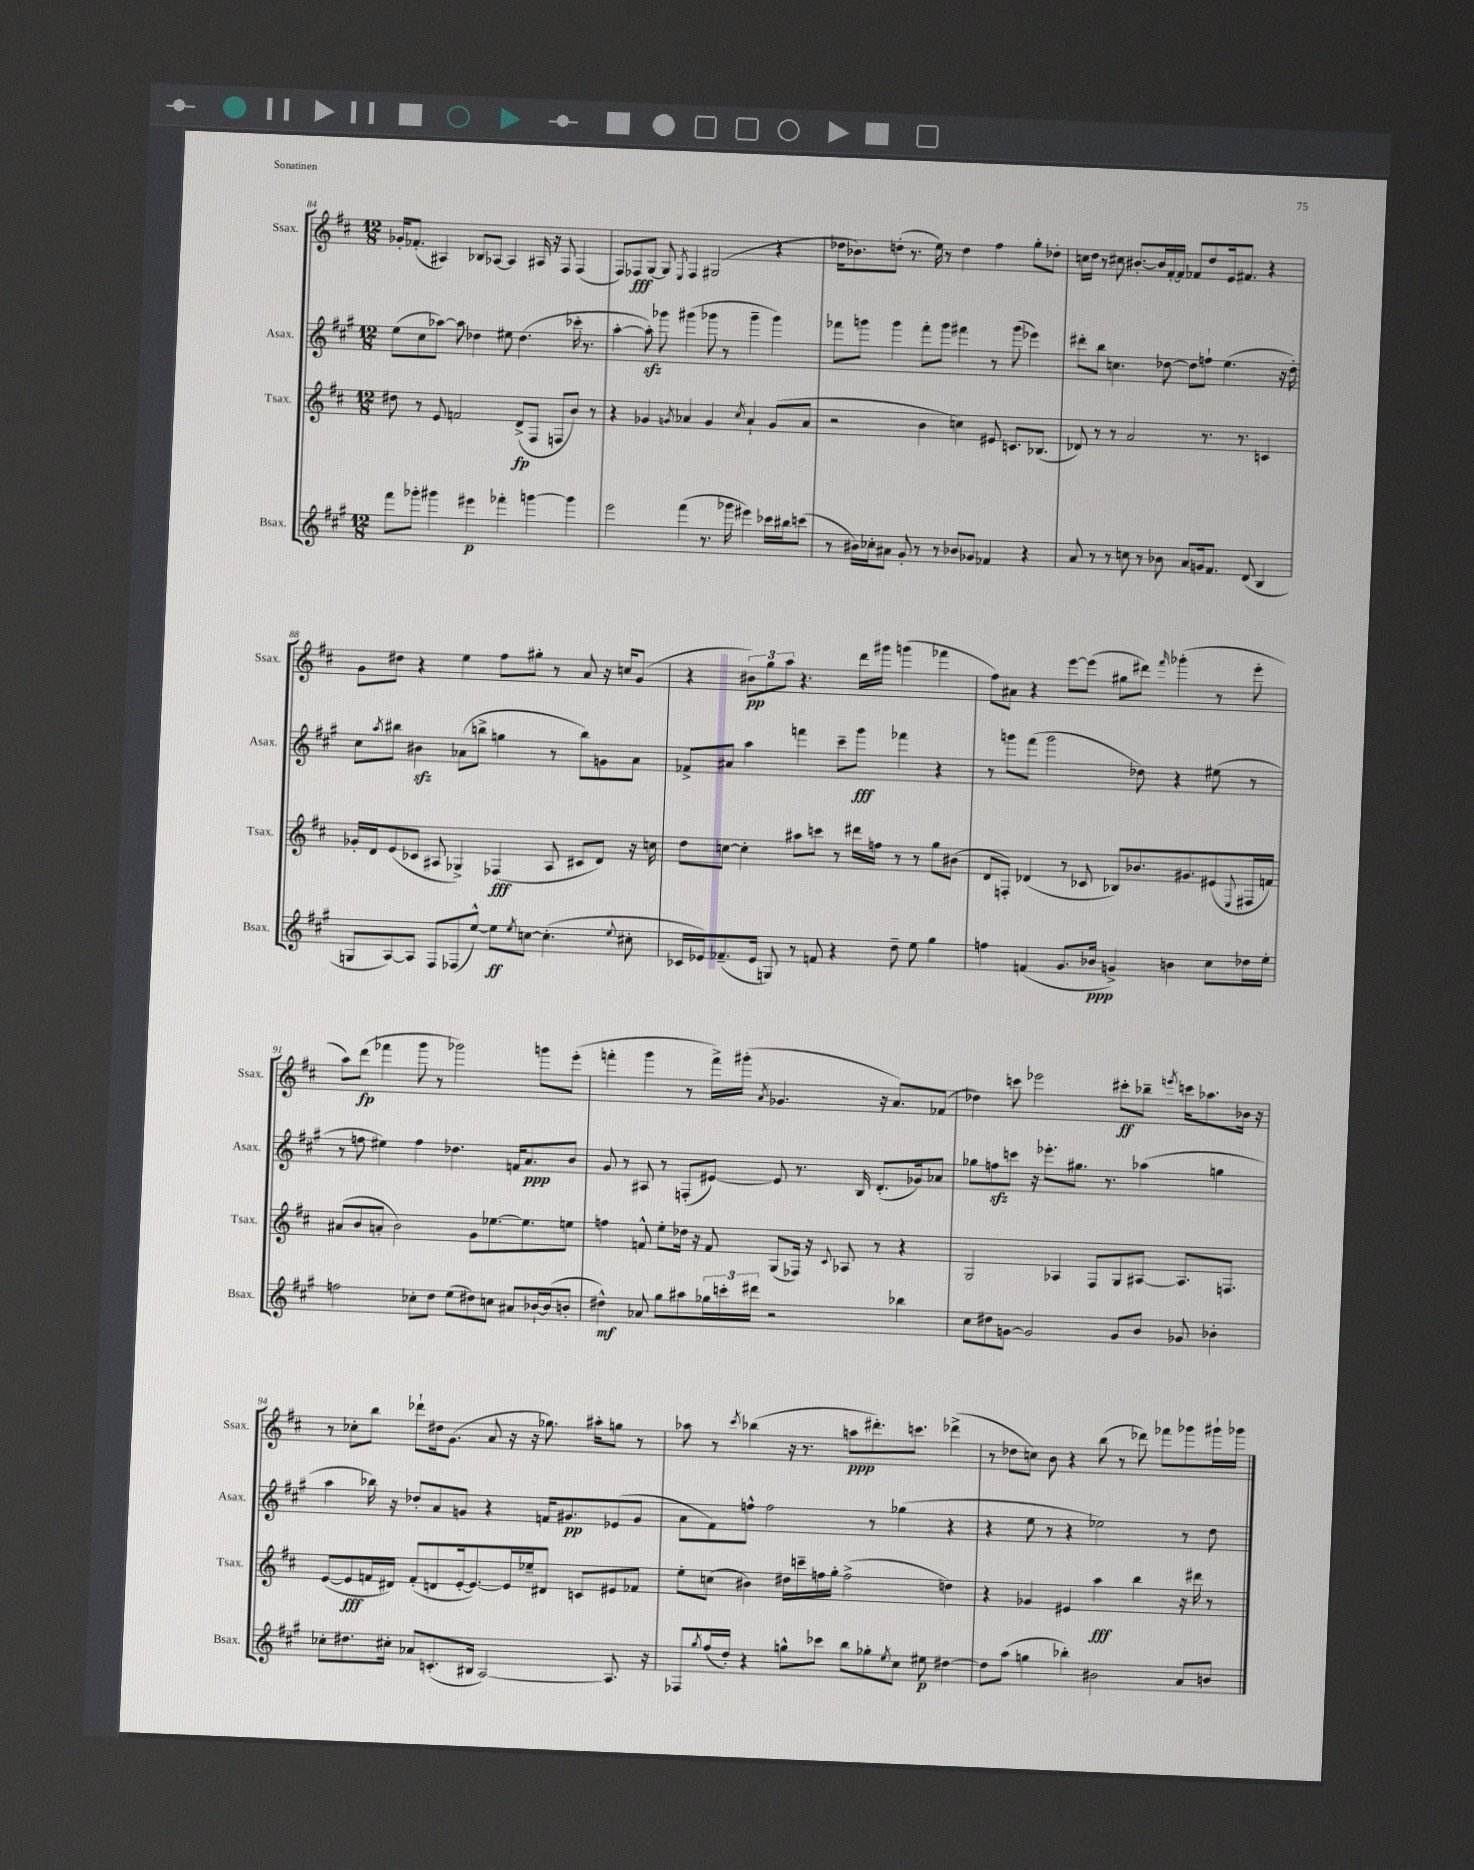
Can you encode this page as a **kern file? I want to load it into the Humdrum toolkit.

**kern	**kern	**kern	**kern
*staff4	*staff3	*staff2	*staff1
*clefG2	*clefG2	*clefG2	*clefG2
*k[f#c#g#]	*k[f#c#]	*k[f#c#g#]	*k[f#c#]
*M12/8	*M12/8	*M12/8	*M12/8
8fff#\L	8dd#\	(8ee\L	16g-'/LK
.	.	.	(8.f-'/J
8ggg-'\J	8r	8cc#\	.
4ggg#\	8e/	[8aa-\J)	4A#/)
.	2f/	8aa-\]	.
4eee#\	.	4dd-\	8B-/L
.	.	.	[8A-/J
4fff-'\	.	8ee#\	4A-/]
.	(8d^/L	(4.dd-\	.
[4ggg\	8F#/J	.	16A#/
.	.	.	16r
.	8F/L	.	8F#/
4ggg\]	8b/J)	16ccc-'\	(4F#/
.	.	8.r	.
.	8r	.	.
=	=	=	=
2eee\	4r	[4aa'\	8F#/L)
.	.	.	8F-/
.	4g-/	8aa'\])	[8G/J
.	.	8ggg-\	8G/]
.	8qg/	.	8qE/
(4fff#\	4a-/	(4ggg#\	4F-/
8.r	4g/	8ggg-\	(2G#/
.	.	8r	.
16ggg-\	.	.	.
.	8qcc#/	.	.
4eee#\)	4a-`/	4ggg-~\	.
16ccc-\LL	(8g/L	4ggg-\)	4r
16bb#\J	.	.	.
(8ccc\J	8a-/J	.	.
=	=	=	=
8r	2r	8fff-\L	16dd-\LK
.	.	.	8.b-\)
16b#\LL)	.	8ggg\J	.
16cc-'\J	.	.	.
8a#\J	.	4ggg\	(8dd'\J
8g#'/	.	.	8.r
8r	4b\	8fff-'\L	.
.	.	.	16ee\)
8r	.	8ggg\J	8r
8b-/L	4cc\)	4fff#\	4dd\
8g-/J	.	.	.
4f-/	8e#/	8r	4ff#\
.	8.c/L	(8ggg\	.
4r	.	4eee-\)	8gg'\L
.	(8.B-/J	.	.
.	.	.	8dd-'\J
=	=	=	=
8a/	8d-/)	8ddd#'\L	16cc\LL
.	.	.	16dd\JJ
8r	8r	8bb\J	8r
8r	8r	4.cc\	8cc#\
8cc\	2a/	.	[8.b#'/L
8r	.	.	.
.	.	.	16b#/]L
8b-\	.	[8dd-\	[16f#'/
.	.	.	16f#/]JJ
8a/L	.	8dd-\]L	8f-/L
16g/k	8.r	8ff`\J	8dd/
8.f#/J	.	.	.
.	.	(4.ee\	16e/k
.	8.r	.	8.f#/J
(8d/	.	.	.
4B/	4c/	.	4r
.	.	16r	.
.	.	16dd-'\)	.
=	=	=	=
8G/L	16g-'/LL	8cc#\L	8g\L
.	16d/J	.	.
.	.	8qaa/	.
[8A/)	(8e/	8bb#\J	8dd#\J
8A/]J	8c-/J	4b#\	4r
8F#/L	8A#/	.	.
(8F-/	4G-^/)	(8a-\L	4ee\
[8ee^^/J)	.	8bb^\J	.
8ee\]L	(4F-/	4gg\	8ff#\L
8qee/	.	.	.
[8cc\J	.	.	8gg#'\J
(4.cc'\]	8A#/	8r	8r
.	8c#/L	8bb\L)	8a/
.	8d/J)	8g\	16r
.	.	.	16cc/LK
8qqee/	.	.	.
8cc#'\	16r	8a-\J	(8g/J
.	16cc\	.	.
=	=	=	=
16c-/LL	8dd\L	8f-^/L	4r
16e-/J)	.	.	.
(8.f-~/	[8cc\J	8a#/J	.
.	4cc'\]	4aa\	12b#\L)
16e-/Jk	.	.	.
.	.	.	12gg\
8G/)	.	.	.
.	.	.	12aa\J
8r	8aa#\L	4fff\	4.r
8f/	8ccc\J	.	.
4r	8r	8ccc#~\L	.
.	16ddd#\LL	8ggg#\J	16ddd\LL
.	16ff\JJ	.	16ggg#\JJ
8dd~\	8r	4fff-\	(4ggg\
8ee\	8r	.	.
4gg#\	8gg\L	4r	4fff-\
.	(8b#\J	.	.
=	=	=	=
4ff\	8d/L	8r	8ff#\L)
.	8F'/J)	8ggg\L	8a#\J
(4f/	(4d-/	(8fff#\J	4r
.	.	2ggg\	.
8.g#/L	8r	.	[8eee\L
.	8c-/	.	(8eee\]J
16b-/Jk	.	.	.
4g^/)	8B-/L)	.	8gg#\L
.	8.b-/	8dd-\)	8ddd#\J)
.	.	.	16qqfff#/
4b\	.	4r	(4ggg-'\
.	8.g#/	.	.
8cc#\L	(8e#/	(8ee#\	8r
.	8qqE/	.	.
16dd-\L	16F#/L	8r	8eee'\
16ee'\JJ	16f/JJ)	.	.
=	=	=	=
2ff\	(8a#/L	8r	8aa\L)
.	8b/	8ff\	(8ddd\J
.	8a'/J	4ee#\)	4fff-\
.	2b\)	.	.
8cc-'\L	.	4ff\	8ggg\
8dd\J	.	.	8r
(8ee\L	.	4.dd-\	2ggg-\)
8dd#\)	8g\L	.	.
8cc\J	[8.ee-\	.	.
8a#/L	.	16f/LK	.
.	8.ee-\]	8.a/	.
[16b-`/L	.	.	8ggg\L
(16b-/]J	.	.	.
8b'/J	8ee\J	8b/J	(8eee'\J
=	=	=	=
4dd#^^\)	4ff\	8g#/	4fff'\
.	.	8r	.
8a-/	8f^^/	8A#/	4ggg\
8gg#\L	8ee'\L	8r	.
8aa#\	16dd-\Jk	(8F'/L	8r
.	16r	.	.
24gg-\L	8f/	[8e#/J)	16fff^\LL)
24ccc'\	.	.	.
.	.	.	(16ggg#'\JJ
24ddd#\JJ	.	.	.
.	.	.	8qa/
2r	(8G/L	8e#/]	4.g-/
.	16F-/Jk)	8.r	.
.	16r	.	.
.	8qqc#/	.	.
.	8A-/	.	.
.	.	16B/	.
.	8r	(8.d'/L	16r
.	.	.	8.a/L)
4bb-\	4r	.	.
.	.	16g-/k)	.
.	.	8a-/J	(8f-/J
=	=	=	=
8cc#\L	2G/	8gg-\L	4dd-\)
8dd#\	.	8ff\	.
[8g\J	.	8ccc\J	8ccc\
2g/]	.	16r	2eee-\
.	.	8.eee-'\L	.
.	4A-/	.	.
.	.	8.gg#\J	.
.	8F#/L	.	.
.	.	8.r	.
8g/L	8G/	.	8ccc#'\L
8b/J	[8A#/J	(4aa-\	8bb-~\J
.	.	.	8qeee/
8g-/	8.A#/]L	.	16ccc\LK
.	.	.	8.aa-\
4b-'\	.	4gg\	.
.	8.F/J	.	.
.	.	.	16b-\Jk
.	.	.	16r
=	=	=	=
8cc-'\L	([8e/L	4aa\	8r
8.dd#\	8e/]	.	8cc-'\L
.	16f/L	16bb-\)	8bb\J
16cc#'\Jk	16d#/JJ)	16r	.
8a-/L	(8f'/L	8dd-'/L	8ddd-`\L
(8.c'/	8d/	8a/	16dd#\k
.	.	.	(8.g\J
.	[16e'/k	8g/J	.
16B#/Jk	8.e/_)	.	.
[2A/)	.	4r	8a/
.	16e/]L	.	16r
.	16ee-~/J	.	16r
.	8d#/J	16f/LK	8.gg-\)
.	.	8.g#/	.
.	8c/L	.	.
.	.	.	16aa#'\LK
8.A/]	8e#/	(8e-/	8gg\J
.	8f-/J	8g#/J	8r
16r	.	.	.
=	=	=	=
8F-/L	8ee'\L	8a\L	8aa-\
8qgg#/	.	.	.
(16ff#/L	(8cc\J	8f#\)	8r
16dd'/JJ)	.	.	.
.	.	.	8qccc#/
4r	4b#\)	8ff^^\J	(4bb-\
.	.	2ff\	.
8gg^^\L	16dd#\LL	.	16r
.	16ccc~\	.	8.r
8ccc-\J	16ff\	.	.
.	16gg'\JJ	.	.
8bb\L	(2ff^\	.	8aa\L
8gg-'\	.	8r	8.ddd#'\)
8qee/	.	.	.
8cc#\J	.	(4gg-\	.
.	.	.	8.ccc\J
8ee#\	.	.	.
[4dd#\	4dd\)	4r	(4ddd-^\
=	=	=	=
8dd#\]L	4r	4r	8r
(8aa\J	.	.	8dd-\L
4gg\	4g-/	8ee\	8cc\J)
.	.	8r	8b\
4bb-'\)	4e#/	4r	4r
2b#\	4aa\	2ee-\)	(8bb\
.	.	.	8r
.	4bb\	.	8ddd-\)
.	.	.	8fff-\L
8a/L	16r	8r	8ggg-\
.	16ddd#\	.	.
8b/J	8r	8dd\	16ggg#`\L
.	.	.	16ggg-\JJ
==	==	==	==
*-	*-	*-	*-
